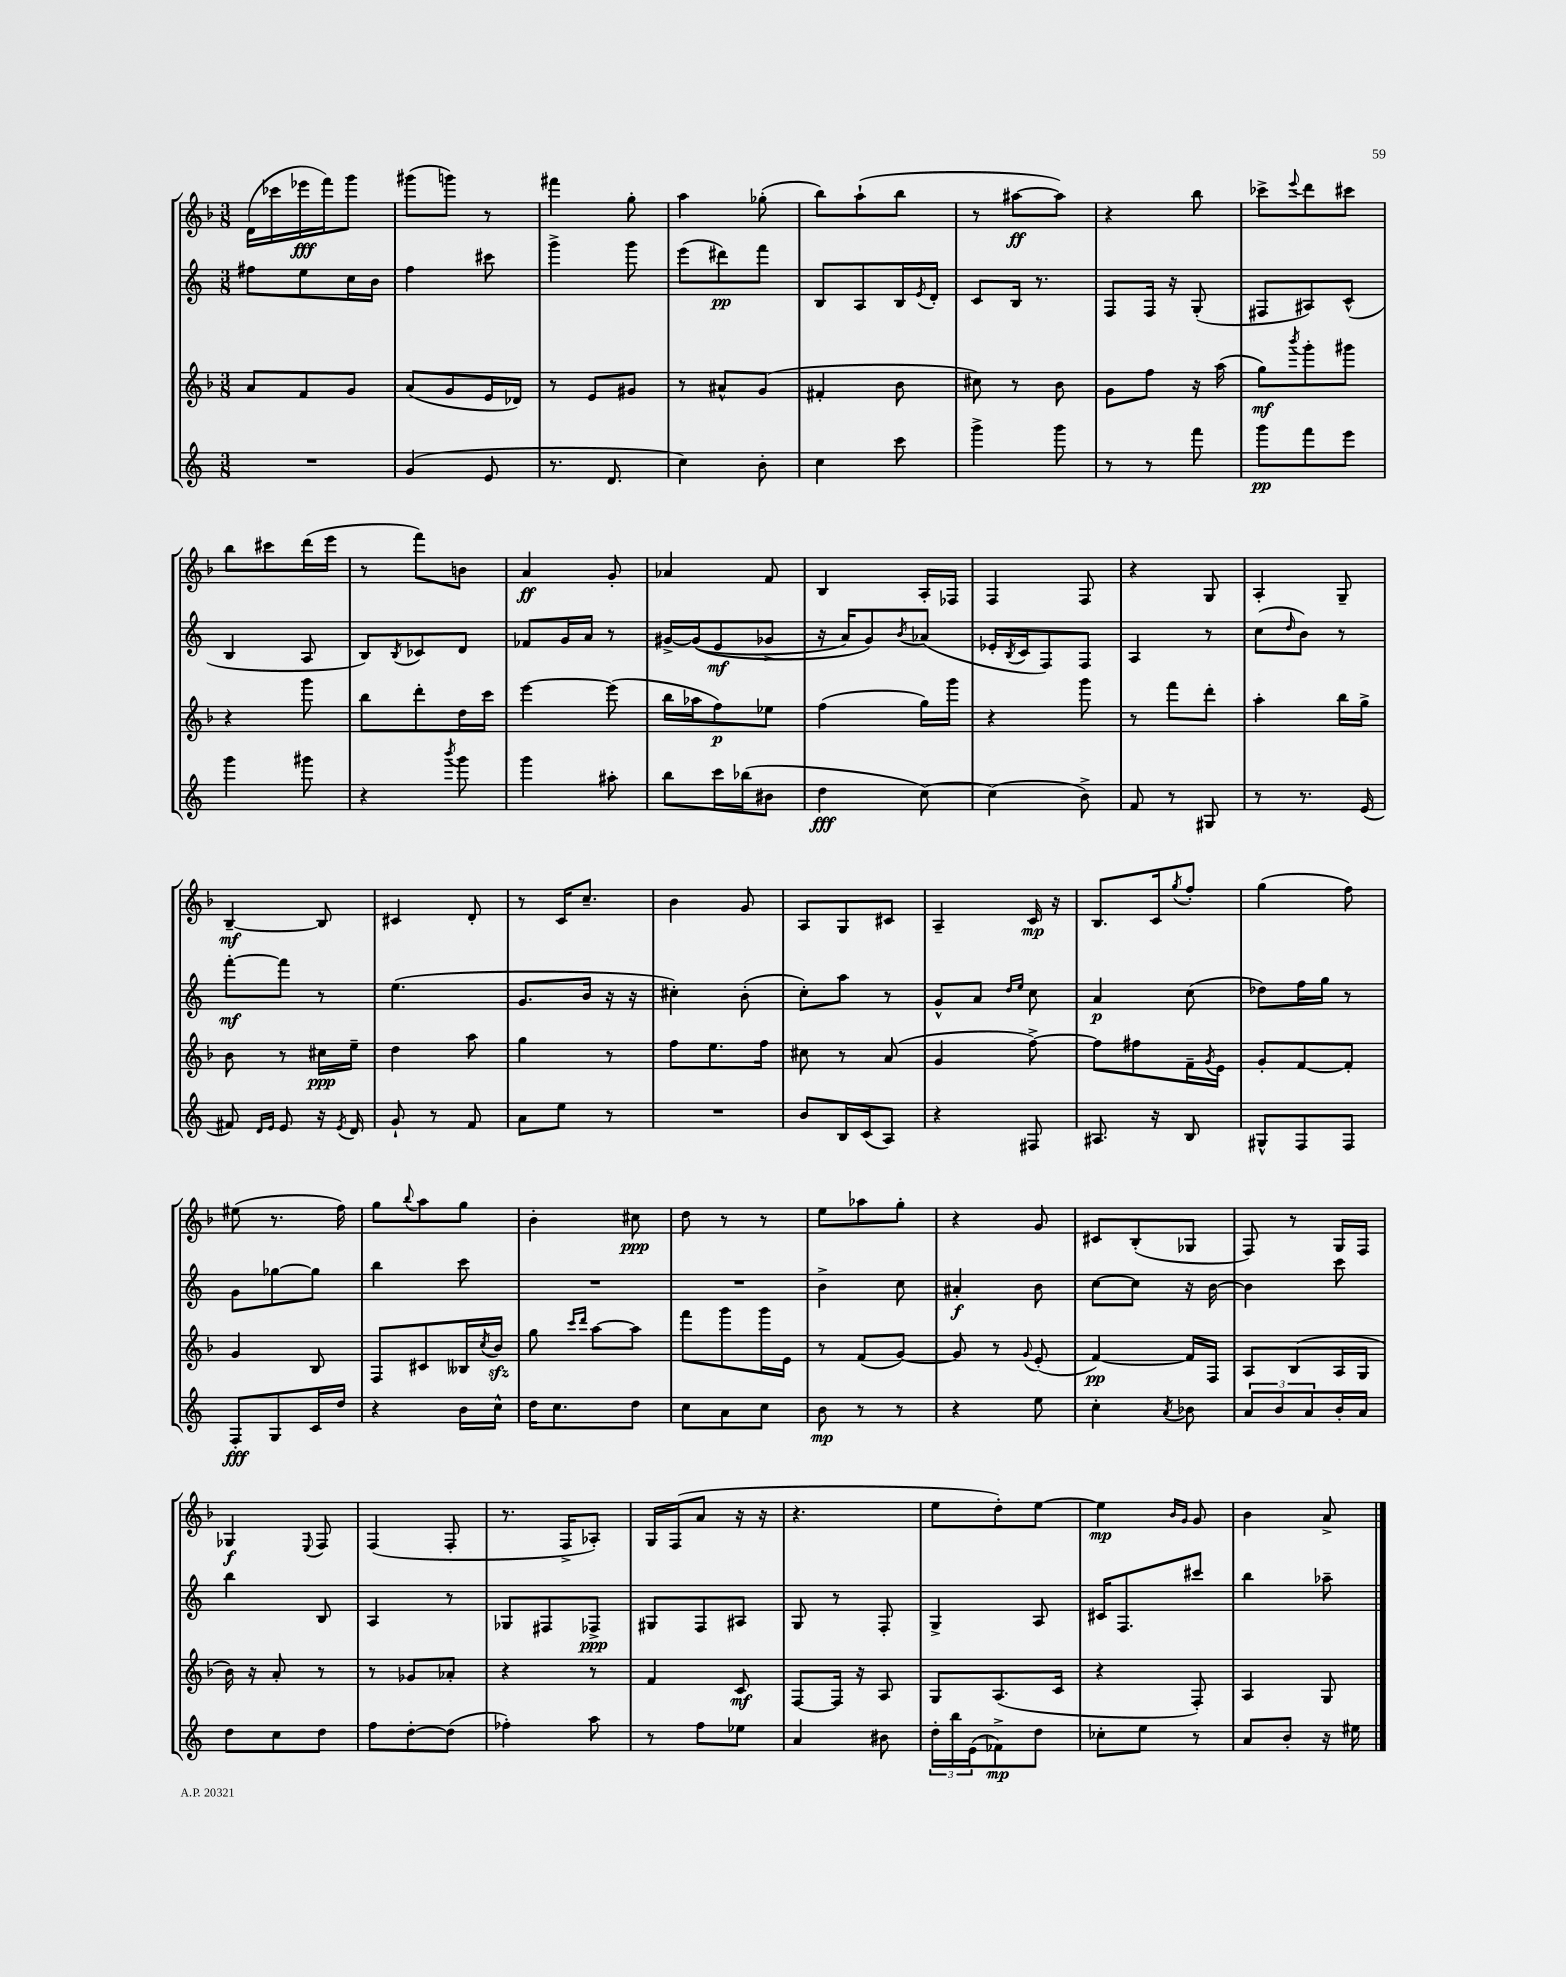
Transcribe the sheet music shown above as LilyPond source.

<<
\new StaffGroup <<
\new Staff = "s0" {
    \clef treble \key f \major \numericTimeSignature \time 3/8
    d'16( ces'''16 ees'''16\fff f'''16) g'''8 |
    gis'''8( g'''8) r8 |
    fis'''4 g''8-. |
    a''4 ges''8-.( |
    bes''8) a''8-!( bes''8 |
    r8 ais''8~\ff ais''8) |
    r4 bes''8 |
    ces'''8-> \appoggiatura { e'''8 } d'''8 cis'''8 |
    bes''8 cis'''8 d'''16( e'''16 |
    r8 f'''8) b'8 |
    a'4\ff g'8-. |
    aes'4 f'8 |
    bes4 a16-. fes16 |
    f4 f8 |
    r4 g8 |
    a4-. g8-- |
    bes4~--\mf bes8 |
    cis'4 d'8-. |
    r8 c'16 c''8.-- |
    bes'4 g'8 |
    a8 g8 cis'8 |
    a4-- c'16\mp r16 |
    bes8. c'16 \acciaccatura { g''8 } f''8-. |
    g''4( f''8) |
    eis''8( r8. f''16) |
    g''8 \appoggiatura { bes''8 } a''8 g''8 |
    bes'4-. cis''8\ppp |
    d''8 r8 r8 |
    e''8 aes''8 g''8-. |
    r4 g'8 |
    cis'8 bes8-.( ges8 |
    f8) r8 g16 f16 |
    ges4\f \appoggiatura { e8 } f8 |
    f4( f8-. |
    r8. f16-> aes8-.) |
    g16 f16( a'8 r16 r16 |
    r4. |
    e''8 d''8-.) e''8~ |
    e''4\mp \grace { bes'16 g'16 } g'8 |
    bes'4 a'8-> \bar "|." |
}
\new Staff = "s1" {
    \clef treble \key c \major \numericTimeSignature \time 3/8
    fis''8 e''8 c''16 b'16 |
    f''4 cis'''8 |
    g'''4-> g'''8 |
    e'''8( dis'''8\pp) f'''8 |
    b8 a8 b16 \acciaccatura { e'8 } d'16-. |
    c'8 b16 r8. |
    f8 f16 r16 g8-.( |
    fis8 ais8) c'8-^( |
    b4 a8 |
    b8) \acciaccatura { b8 } ces'8 d'8 |
    fes'8 g'16 a'16 r8 |
    gis'16~-> gis'16(\( e'8\mf ges'8-> |
    r16 a'16) g'8\) \acciaccatura { b'8 } aes'8( |
    ees'16-. \acciaccatura { b8 } c'16 f8) f8 |
    a4 r8 |
    c''8( \grace { d''16 } b'8) r8 |
    f'''8~-.\mf f'''8 r8 |
    e''4.( |
    g'8. b'16 r16 r16 |
    cis''4-.) b'8-.( |
    c''8-.) a''8 r8 |
    g'8-^ a'8 \grace { d''16 e''16 } c''8 |
    a'4\p c''8( |
    des''8) f''16 g''16 r8 |
    g'8 ges''8~ ges''8 |
    b''4 c'''8 |
    R4. |
    R4. |
    b'4-> c''8 |
    ais'4-.\f b'8 |
    c''8~ c''8 r16 b'16~ |
    b'4 c'''8 |
    b''4 b8 |
    a4 r8 |
    ges8 fis8 fes8->\ppp |
    gis8 f8 ais8 |
    g8 r8 f8-. |
    g4-> a8 |
    cis'16 f8. cis'''8 |
    b''4 aes''8-- \bar "|." |
}
\new Staff = "s2" {
    \clef treble \key f \major \numericTimeSignature \time 3/8
    a'8 f'8 g'8 |
    a'8( g'8 e'16 des'16) |
    r8 e'8 gis'8 |
    r8 ais'8-^ g'8( |
    fis'4-. bes'8 |
    cis''8) r8 bes'8 |
    g'8 f''8 r16 a''16( |
    g''8\mf) \acciaccatura { bes'''8 } g'''8-. gis'''8 |
    r4 g'''8 |
    bes''8 d'''8-. d''16 c'''16 |
    e'''4~ e'''8( |
    bes''16 aes''16 f''8\p) ees''8 |
    f''4( g''16) g'''16 |
    r4 g'''8 |
    r8 f'''8 d'''8-. |
    a''4-. bes''16 g''16-> |
    bes'8 r8 cis''16\ppp e''16-- |
    d''4 a''8 |
    g''4 r8 |
    f''8 e''8. f''16 |
    cis''8 r8 a'8( |
    g'4 f''8~->) |
    f''8 fis''8 f'16-- \acciaccatura { g'8 } e'16 |
    g'8-. f'8~ f'8-. |
    g'4 bes8 |
    f8 cis'8 beses16 \acciaccatura { c''8 } bes'16\sfz |
    g''8 \grace { c'''16 d'''16 } a''8~ a''8 |
    f'''8 g'''8 g'''16 e'16 |
    r8 f'8( g'8~) |
    g'8 r8 \appoggiatura { g'8 } e'8-.( |
    f'4~\pp) f'16 f16 |
    a8 bes8( a16 g16 |
    bes'16) r16 a'8-. r8 |
    r8 ges'8 aes'8-. |
    r4 r8 |
    f'4 c'8\mf |
    f8~ f16 r16 a8 |
    g8 a8.( c'16 |
    r4 f8-.) |
    a4 g8 \bar "|." |
}
\new Staff = "s3" {
    \clef treble \key c \major \numericTimeSignature \time 3/8
    R4. |
    g'4( e'8 |
    r8. d'8. |
    c''4) b'8-. |
    c''4 c'''8 |
    g'''4-> g'''8 |
    r8 r8 f'''8 |
    g'''8\pp f'''8 e'''8 |
    g'''4 gis'''8 |
    r4 \acciaccatura { b'''8 } g'''8 |
    g'''4 ais''8-. |
    b''8 c'''16 bes''16( bis'8 |
    d''4\fff c''8~) |
    c''4( b'8->) |
    f'8 r8 gis8 |
    r8 r8. e'16( |
    fis'8) \grace { d'16 e'16 } e'8 r16 \acciaccatura { e'8 } d'16 |
    g'8-! r8 f'8 |
    a'8 e''8 r8 |
    R4. |
    b'8 b16 c'16( a8) |
    r4 fis8 |
    ais8. r16 b8 |
    gis8-^ f8 f8 |
    f8-.\fff g8 c'16 d''16 |
    r4 b'16 c''16-^ |
    d''16 c''8. d''8 |
    c''8 a'8 c''8 |
    b'8\mp r8 r8 |
    r4 e''8 |
    c''4-. \acciaccatura { a'8 } bes'8 |
    \tuplet 3/2 { a'8 b'8 a'8 } b'16-. a'16 |
    d''8 c''8 d''8 |
    f''8 d''8~-. d''8( |
    fes''4-.) a''8 |
    r8 f''8 ees''8 |
    a'4 bis'8 |
    \tuplet 3/2 { d''16-. b''16 e'16( } fes'8->\mp) d''8 |
    ces''8-. e''8 r8 |
    a'8 b'8-. r16 eis''16 \bar "|." |
}
>>
>>
\layout { \context { \Score \remove "Bar_number_engraver" } }
